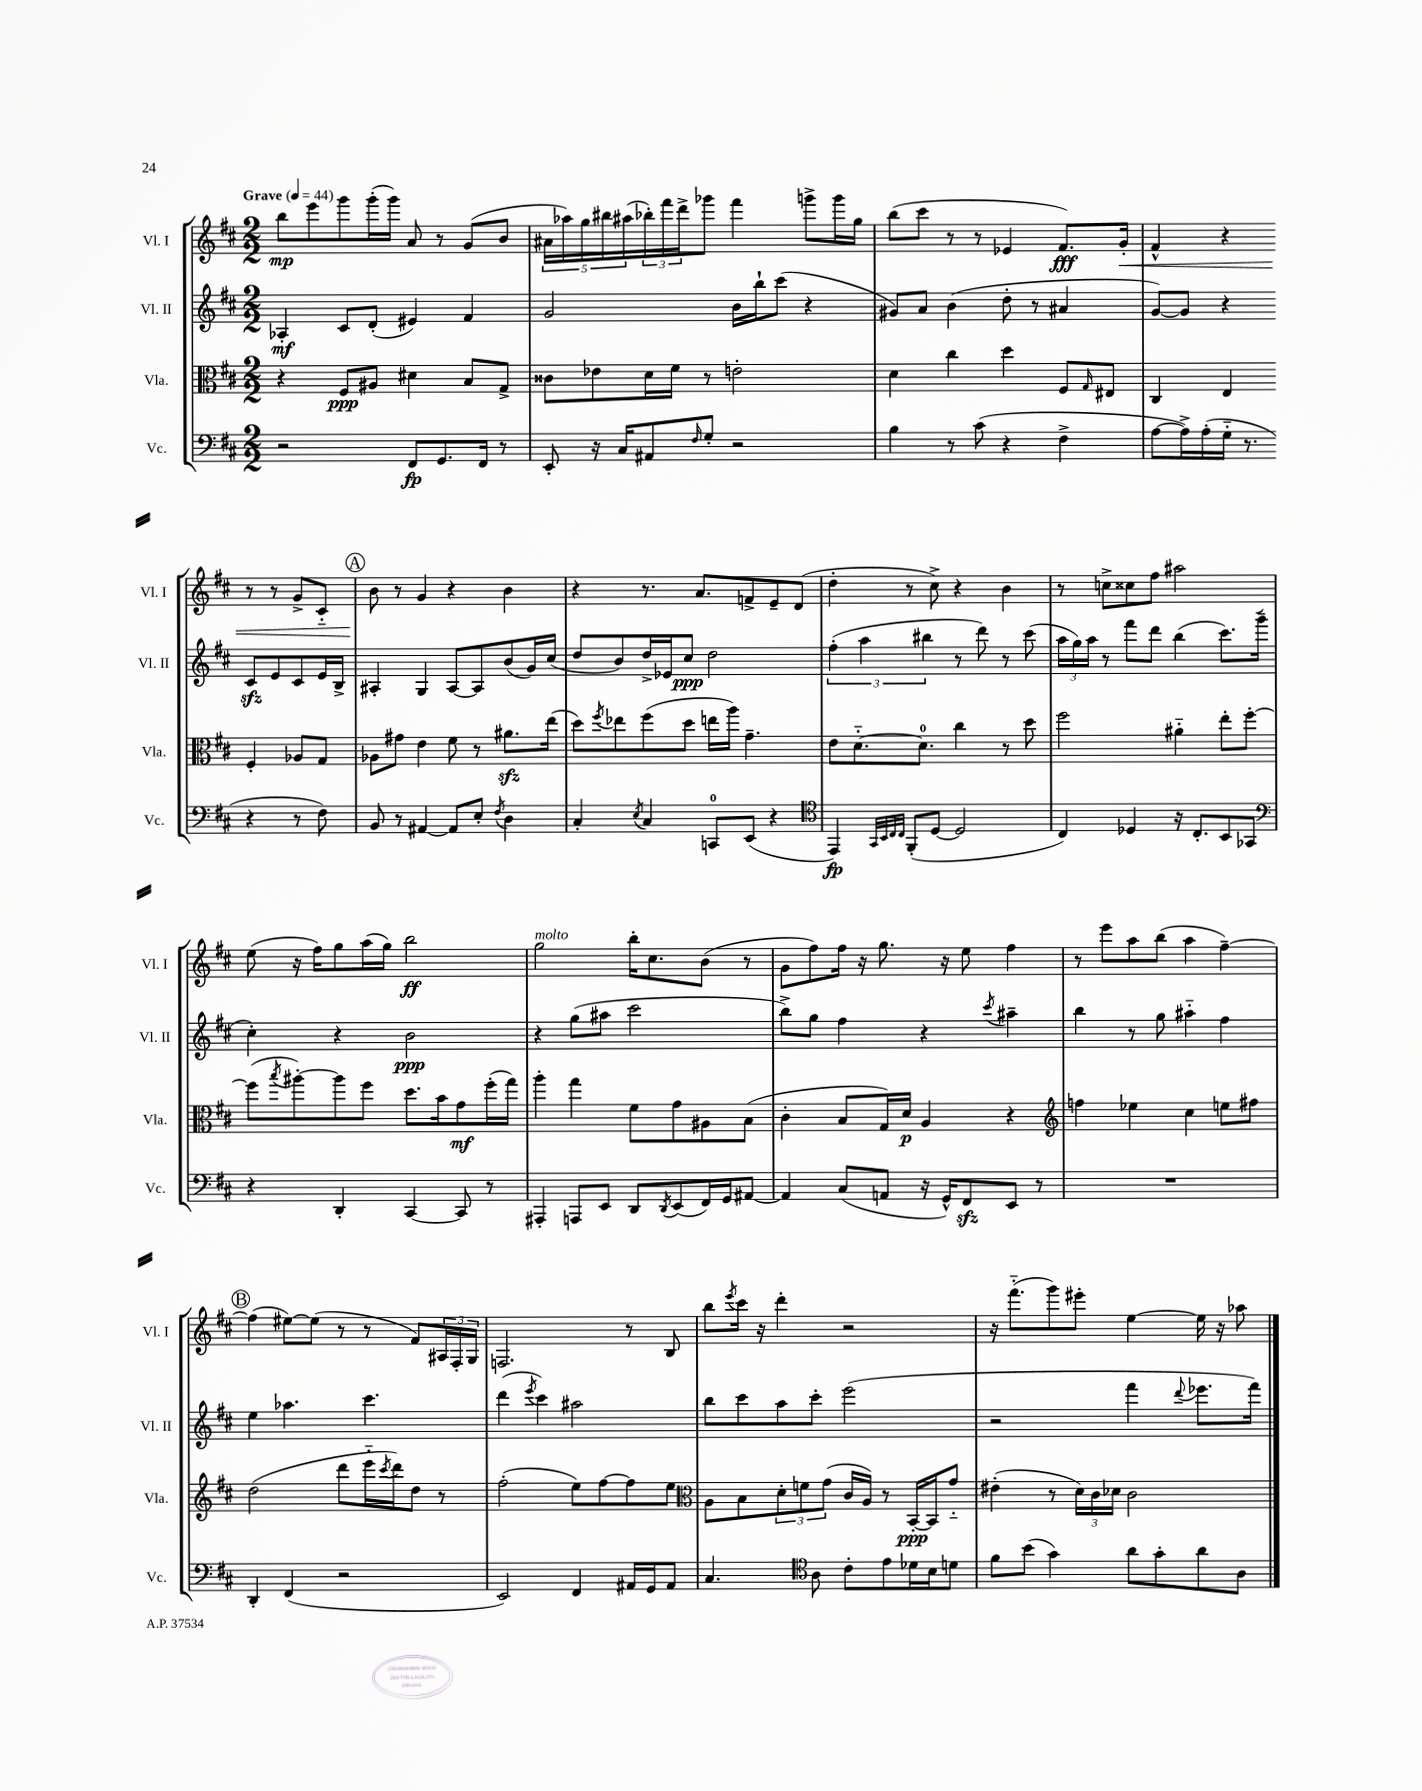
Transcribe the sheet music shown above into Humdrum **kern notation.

**kern	**dynam	**kern	**dynam	**kern	**dynam	**kern	**dynam
*part4	*part4	*part3	*part3	*part2	*part2	*part1	*part1
*staff4	*staff4	*staff3	*staff3	*staff2	*staff2	*staff1	*staff1
*I"Vc.	*	*I"Vla.	*	*I"Vl. II	*	*I"Vl. I	*
*I'Vc.	*	*I'Vla.	*	*I'Vl. II	*	*I'Vl. I	*
*clefF4	*	*clefC3	*	*clefG2	*	*clefG2	*
*k[f#c#]	*	*k[f#c#]	*	*k[f#c#]	*	*k[f#c#]	*
*M2/2	*	*M2/2	*	*M2/2	*	*M2/2	*
*MM44	*	*MM44	*	*MM44	*	*MM44	*
=1	=1	=1	=1	=1	=1	=1	=1
!	!	!	!	!	!	!LO:TX:a:B:t=Grave	!
2r	.	4r	.	4A-X'/	mf	8bb\L	mp
.	.	.	.	.	.	8eee\	.
.	.	8F#/L	ppp	8c#/L	.	8ggg\	.
.	.	8A#X/J	.	(8d'/J	.	(16ggg'\L	.
.	.	.	.	.	.	16ggg\JJ)	.
8FF#/L	fp	4d#X\	.	4e#X/)	.	8a/	.
8.GG/	.	.	.	.	.	8r	.
.	.	8B/L	.	4f#/	.	(8g/L	.
16FF#/Jk	.	.	.	.	.	.	.
8r	.	8G^/J	.	.	.	8b/J	.
=2	=2	=2	=2	=2	=2	=2	=2
8EE'/	.	8c##X\L	.	2g/	.	20a#X\LL	.
.	.	.	.	.	.	20aa-X\)	.
.	.	.	.	.	.	20gg\	.
16r	.	8e-X\	.	.	.	.	.
.	.	.	.	.	.	20bb#X\	.
16C#/KL	.	.	.	.	.	.	.
.	.	.	.	.	.	(20aa#X\	.
8AA#X/	.	16d\L	.	.	.	24bb-X'\)	.
.	.	.	.	.	.	24fff#\	.
.	.	16f#\JJ	.	.	.	.	.
.	.	.	.	.	.	24ddd^\J	.
16qqF#/	.	.	.	.	.	.	.
8G'/J	.	8r	.	.	.	8ggg-X\J	.
2r	.	2en'\	.	16b\LL	.	4fff#\	.
.	.	.	.	16bb`\J	.	.	.
.	.	.	.	(8ccc#\J	.	.	.
.	.	.	.	4r	.	8gggn^\L	.
.	.	.	.	.	.	16ggg\L	.
.	.	.	.	.	.	16gg\JJ	.
=3	=3	=3	=3	=3	=3	=3	=3
4B\	.	4d\	.	8g#X/L)	.	(8bb\L	.
.	.	.	.	8a/J	.	8ccc#\J	.
8r	.	4cc#\	.	(4b\	.	8r	.
(8c#\	.	.	.	.	.	8r	.
4r	.	4dd\	.	8dd'\	.	4e-X/	.
.	.	.	.	8r	.	.	.
4F#^\	.	8F#/L	.	4a#X/	.	8.f#/L)	fff
.	.	16qqG/	.	.	.	.	.
.	.	8E#X/J	.	.	.	.	.
!	!	!	!	!	!	!	!LO:HP:b
.	.	.	.	.	.	16g'/Jk	<
=4	=4	=4	=4	=4	=4	=4	=4
[8A\L	.	4C#/	.	[8g/L)	.	4f#^^/	.
16A^\L])	.	.	.	8g/J]	.	.	.
(16A'\	.	.	.	.	.	.	.
16G\JJ	.	4E/	.	4r	.	4r	.
8.r	.	.	.	.	.	.	.
4r	.	4F#'/	.	8c#zz/L	.	8r	.
.	.	.	.	8e/	.	8r	.
8r	.	8A-X/L	.	8c#/	.	8g^/L	.
8F#\)	.	8G/J	.	16e/L	.	8c#/J	.
.	.	.	.	16B^/JJ	.	.	.
!!LO:LB:g=z
!!LO:REH:place=s1:t=A
=5	=5	=5	=5	=5	=5	=5	=5
8BB/	.	8A-X\L	.	4A#X'/	.	8b\	.
8r	.	8g#X\J	.	.	.	8r	[
[4AA#X/	.	4e\	.	4G/	.	4g/	.
8AA#/L]	.	8f#\	.	[8A#/L	.	4r	.
8E'/J	.	8r	.	8A#/]	.	.	.
8qF#/	.	.	.	.	.	.	.
4D\	.	8.a#Xzz\L	.	(8b/	.	4b\	.
.	.	.	.	16g/L)	.	.	.
.	.	(16ee\Jk	.	(16cc#/JJ	.	.	.
=6	=6	=6	=6	=6	=6	=6	=6
4C#'/	.	8dd\L)	.	8dd/L	.	4r	.
.	.	8qff#/	.	.	.	.	.
.	.	8ee-X\	.	8b/)	.	.	.
8qE/	.	.	.	.	.	.	.
4C#/	.	(8ff#\	.	16dd^/L	.	8.r	.
.	.	.	.	16e-X/J	.	.	.
.	.	8dd\J	.	8cc#/J	ppp	.	.
.	.	.	.	.	.	8.a/L	.
8CCn/L	.	16een\LL	.	2dd\	.	.	.
.	.	16aa\JJ)	.	.	.	.	.
(8EE/J	.	4.g~\	.	.	.	8fn^/	.
4r	.	.	.	.	.	8e~/	.
.	.	.	.	.	.	(8d/J	.
=7	=7	=7	=7	=7	=7	=7	=7
*clefC4	*	*	*	*	*	*	*
4EE/)	fp	8e\L	.	(6ff#'\	.	4dd'\	.
.	.	[8.d\	.	.	.	.	.
.	.	.	.	6aa\	.	.	.
32qqGG/LLL	.	.	.	.	.	.	.
32qqBB/	.	.	.	.	.	.	.
32qqC#/	.	.	.	.	.	.	.
32qqC#/JJJ	.	.	.	.	.	.	.
(8FF#'/L	.	.	.	.	.	8r	.
.	.	8.d\J]	.	.	.	.	.
.	.	.	.	6bb#X\	.	.	.
[8D/J	.	.	.	.	.	8cc#^\)	.
2D/]	.	4cc#\	.	8r	.	4r	.
.	.	.	.	8ddd\)	.	.	.
.	.	8r	.	8r	.	4b\	.
.	.	8dd\	.	(8ccc#\	.	.	.
=8	=8	=8	=8	=8	=8	=8	=8
4C#/)	.	2ff#\	.	24aa\LL	.	8r	.
.	.	.	.	24gg\)	.	.	.
.	.	.	.	24aa\JJ	.	.	.
.	.	.	.	8r	.	8ccn^\L	.
4D-X/	.	.	.	8fff#\L	.	8cc##X\	.
.	.	.	.	8ddd\J	.	8ff#\J	.
16r	.	4a#X\	.	(4bb\	.	2aa#X\	.
8.C#'/L	.	.	.	.	.	.	.
8BB/	.	8ee'\L	.	8.ccc#\L)	.	.	.
8GG-X/J	.	[8ff#'\J	.	.	.	.	.
.	.	.	.	(16ggg~\Jk	.	.	.
!!LO:LB:g=z
=9	=9	=9	=9	=9	=9	=9	=9
*clefF4	*	*	*	*	*	*	*
4r	.	(8ff#\L]	.	4cc#'\)	.	(8ee\	.
.	.	8qbb/	.	.	.	.	.
.	.	[8aa#X'\)	.	.	.	16r	.
.	.	.	.	.	.	16ff#\KL)	.
4DD'/	.	8aa#\]	.	4r	.	8gg\	.
.	.	8ff#\J	.	.	.	(16aa\L	.
.	.	.	.	.	.	16gg\JJ)	.
[4CC#/	.	8.dd\L	.	2b\	ppp	2bb\	ff
.	.	16b\k	.	.	.	.	.
8CC#/]	.	8g\	mf	.	.	.	.
8r	.	(16ff#'\L	.	.	.	.	.
.	.	16gg\JJ)	.	.	.	.	.
=10	=10	=10	=10	=10	=10	=10	=10
!	!	!	!	!	!	!LO:TX:a:i:t=molto	!
4AAA#X'/	.	4aa'\	.	4r	.	2gg\	.
8AAAn/L	.	4gg\	.	(8gg\L	.	.	.
8EE/J	.	.	.	8aa#X\J	.	.	.
8DD/L	.	8f#\L	.	2ccc#\	.	16bb'\KL	.
.	.	.	.	.	.	8.cc#\	.
8qDD/	.	.	.	.	.	.	.
(8EE/	.	8g\	.	.	.	.	.
16FF#/L)	.	8A#X\	.	.	.	(8b\J	.
16GG/J	.	.	.	.	.	.	.
[8AA#X/J	.	(8B\J	.	.	.	8r	.
=11	=11	=11	=11	=11	=11	=11	=11
4AA#/]	.	4c#'\	.	8bb^\L)	.	8g\L	.
.	.	.	.	8gg\J	.	8ff#\)	.
(8C#/L	.	8B/L	.	4ff#\	.	16ff#\Jk	.
.	.	.	.	.	.	16r	.
8AAn/J	.	16G/L)	.	.	.	8.gg\	.
.	.	16d/JJ	p	.	.	.	.
16r	.	4A/	.	4r	.	.	.
16GG^^/KL)	.	.	.	.	.	16r	.
8FF#zz/	.	.	.	.	.	8ee\	.
.	.	.	.	8qccc#/	.	.	.
8EE/J	.	4r	.	4aa#X~\	.	4ff#\	.
8r	.	.	.	.	.	.	.
=12	=12	=12	=12	=12	=12	=12	=12
*	*	*clefG2	*	*	*	*	*
1r	.	4ffn\	.	4bb\	.	8r	.
.	.	.	.	.	.	8eee\L	.
.	.	4ee-X\	.	8r	.	8aa\	.
.	.	.	.	8gg\	.	(8bb\J	.
.	.	4cc#\	.	4aa#X\	.	4aa\	.
.	.	8een\L	.	4ff#\	.	[4ff#~\)	.
.	.	8ff#X\J	.	.	.	.	.
!!LO:LB:g=z
!!LO:REH:place=s1:t=B
=13	=13	=13	=13	=13	=13	=13	=13
4DD'/	.	(2dd\	.	4ee\	.	(4ff#\]	.
(4FF#/	.	.	.	4.aa-X\	.	[8ee#X\L)	.
.	.	.	.	.	.	(8ee#\J]	.
2r	.	8ddd\L	.	.	.	8r	.
.	.	16eee\L	.	4.ccc#\	.	8r	.
.	.	8qccc#/	.	.	.	.	.
.	.	16ddd\J)	.	.	.	.	.
.	.	8dd\J	.	.	.	8f#/L)	.
.	.	8r	.	.	.	24A#X/L	.
.	.	.	.	.	.	24F#'/	.
.	.	.	.	.	.	24G/JJ	.
=14	=14	=14	=14	=14	=14	=14	=14
2EE/)	.	(2ff#'\	.	(4ddd\	.	2.Fn/	.
.	.	.	.	8qeee/	.	.	.
.	.	.	.	4ccc#\)	.	.	.
4FF#/	.	8ee\L)	.	2aa#X\	.	.	.
.	.	[8ff#\	.	.	.	.	.
16AA#X/LL	.	8ff#\]	.	.	.	8r	.
16GG/J	.	.	.	.	.	.	.
8AA#/J	.	8ee\J	.	.	.	8B/	.
=15	=15	=15	=15	=15	=15	=15	=15
*	*	*clefC3	*	*	*	*	*
4.C#/	.	8A\L	.	8bb\L	.	8bb\L	.
.	.	.	.	.	.	8qeee/	.
.	.	8B\	.	8ccc#\	.	16ccc#\Jk	.
.	.	.	.	.	.	16r	.
.	.	12d'\	.	8aa\	.	4ddd'\	.
.	.	12fn\	.	.	.	.	.
*clefC4	*	*	*	*	*	*	*
8A\	.	.	.	8ccc#'\J	.	.	.
.	.	(12g\J	.	.	.	.	.
8c#'\L	.	16c#/LL	.	(2eee\	.	2r	.
.	.	16A/JJ)	.	.	.	.	.
8e\	.	8r	.	.	.	.	.
16d-X\L	.	[16BB'/LL	ppp	.	.	.	.
16B\J	.	16BB/J]	.	.	.	.	.
8dn\J	.	8g/J	.	.	.	.	.
=16	=16	=16	=16	=16	=16	=16	=16
8f#\L	.	(4e#X'\	.	2r	.	16r	.
.	.	.	.	.	.	(8.fff#\L	.
(8b\J	.	.	.	.	.	.	.
4g\)	.	8r	.	.	.	8ggg\)	.
.	.	24d\LL)	.	.	.	8eee#X'\J	.
.	.	24c#\	.	.	.	.	.
.	.	24d-X\JJ	.	.	.	.	.
8a\L	.	2c#\	.	4fff#\	.	[4ee\	.
8g'\	.	.	.	.	.	.	.
.	.	.	.	8qqddd/	.	.	.
8a\	.	.	.	8.eee-X\L	.	16ee\]	.
.	.	.	.	.	.	16r	.
8A\J	.	.	.	.	.	8aa-X\	.
.	.	.	.	16fff#\Jk)	.	.	.
==	==	==	==	==	==	==	==
*-	*-	*-	*-	*-	*-	*-	*-
